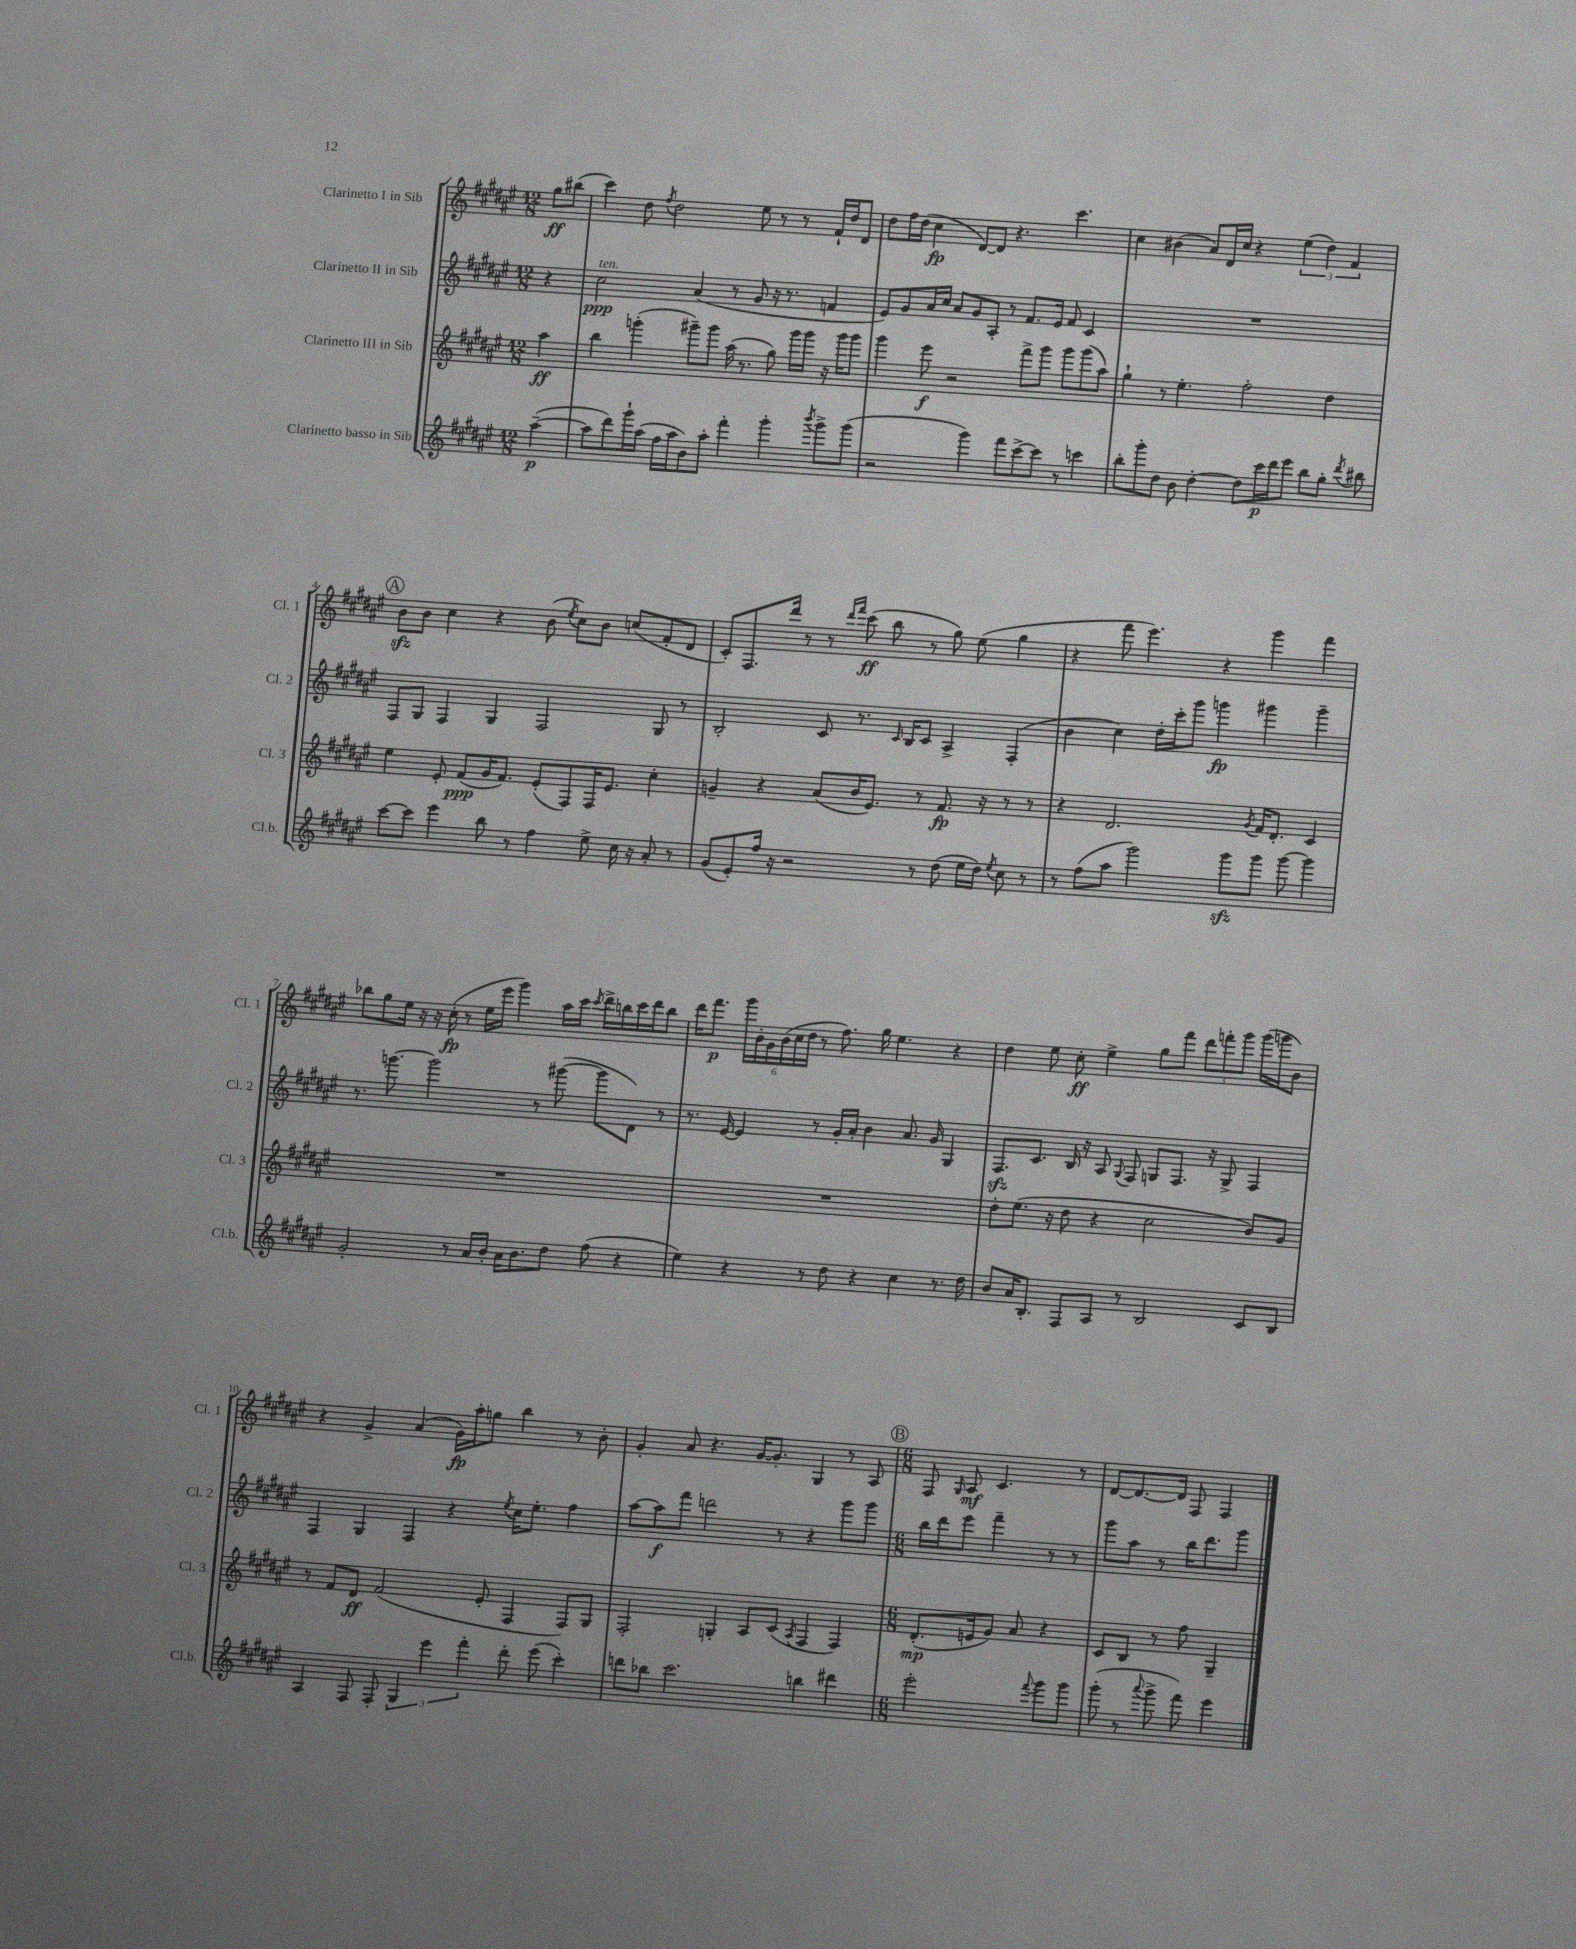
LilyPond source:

<<
\new StaffGroup <<
\new Staff = "s0" \with { instrumentName = "Clarinetto I in Sib" shortInstrumentName = "Cl. 1" } {
    \clef treble \key fis \major \numericTimeSignature \time 12/8 \partial 4
    \autoBeamOff gis''8[\ff bis''8]( |
    cis'''4) dis''8 \acciaccatura { fis''8 } dis''2 eis''8 r8 r8 fis'16[-! dis''16 dis'8] |
    dis''8[ fis''16 dis''16]( cis''4\fp dis'8[~) dis'8] r4. cis'''4. |
    cis''4 bis'4( ais'8[) dis'16 cis''16] r4 \tuplet 3/2 { eis''4( dis''4) fis'4 } |
    \mark \markup { \circle "A" } b'8[\sfz b'8] cis''4 r4 b'8( \acciaccatura { eis''8 } cis''8[) b'8] c''8[( fis'8-. dis'8] |
    cis'8[-.) fis8. dis'''16] r8 r8 \grace { dis'''16[ fis'''16] } cis'''8\ff( b''8 r8 gis''8) eis''8( gis''4 |
    r4 fis'''8 eis'''4.) r4 gis'''4 fis'''4 |
    bes''8[ gis''8 eis''16] r16 r16 cis''16-.\fp( r8 eis''16[ eis'''16] gis'''4) ais''16[ cis'''16] \acciaccatura { cis'''8 } dis'''16[-> b''16 cis'''16 dis'''16 b''8] |
    dis'''16[ fis'''8.]\p \tuplet 6/4 { gis'''16[ b'16-. gis'16 b'16( cis''16 dis''16] } r8 fis''8.) gis''16 eis''4. r4 |
    dis''4 eis''8 cis''8-.\ff eis''4-> gis''8[ fis'''8] \tuplet 3/2 { dis'''8[ f'''8-. gis'''8] } gis'''16[( g'''16 b'8]) |
    r4 gis'4-> ais'4( gis'16[\fp) ais''16-. g''8] b''4 r8 b'8-. |
    gis'4-. ais'8 r4. gis'16[~ gis'8.]-. gis4 r8 ais8 |
    \mark \markup { \circle "B" } \numericTimeSignature \time 6/8 fis8 \grace { gis16 } ais8\mf cis'4. r8 |
    dis'8[~ dis'8.~ dis'16] fis8 fis4 \bar "|." |
}
\new Staff = "s1" \with { instrumentName = "Clarinetto II in Sib" shortInstrumentName = "Cl. 2" } {
    \clef treble \key fis \major \numericTimeSignature \time 12/8 \partial 4
    \autoBeamOff r4 |
    cis''2\ppp^\markup { \italic "ten." } ais'4( r8 gis'8 r16 r8. f'4 |
    eis'8[) gis'8 ais'16 cis''16] ais'8[ gis'8 ais8]-. r8 fis'8.[ eis'16] fis'8 cis'4 |
    R1. |
    \mark \markup { \circle "A" } fis8[ gis8] fis4 gis4 fis2 gis8 r8 |
    b2-. cis'8 r8. \grace { cis'16 } b16[ cis'8] ais4-> fis4-.( |
    b'4 cis''4) dis''16[-. cis'''16-. gis'''8] g'''4\fp gis'''4 gis'''4-- |
    r8. g'''8.~ g'''2 r8 gis'''8~( gis'''8[ dis'8]) r8 |
    r8. eis'16~ eis'4 r8 gis'16[-. ais'16]-. b'4 ais'8. gis'16 gis4 |
    fis8.[\sfz cis'8.] b16 r16 ais8 \appoggiatura { gis8 } fis8 g8[ fis8.] r16 g8-> fis4 |
    fis4 gis4 fis4 r4 \acciaccatura { eis''8 } cis''16[ eis''8.]-. fis''4 |
    ais''8[~ ais''8\f fis'''8] d'''2 r8 r4 gis'''8[ gis'''8] |
    \mark \markup { \circle "B" } \numericTimeSignature \time 6/8 b''16[ dis'''16 eis'''8] fis'''4-- r8 r8 |
    gis'''8[ ais''8] r8 b''16[ dis'''8. gis'''8] \bar "|." |
}
\new Staff = "s2" \with { instrumentName = "Clarinetto III in Sib" shortInstrumentName = "Cl. 3" } {
    \clef treble \key fis \major \numericTimeSignature \time 12/8 \partial 4
    \autoBeamOff ais''4\ff |
    b''4 g'''4-.( gis'''8[--) gis'''8] ais''16( r8. gis''8) gis'''16[ gis'''16] r16 gis'''16[ gis'''8] |
    gis'''4 eis'''8\f r2 fis'''8[-> gis'''8] gis'''8[ gis'''8( ais''8]) |
    gis''4-! r8 eis''4.-. fis''2-. dis''4 |
    \mark \markup { \circle "A" } eis''4 eis'8-. fis'8[\ppp( gis'16 fis'8.]) eis'8[-.( fis8) fis16 eis'8.] cis''4-. |
    g'4-- r4 ais'8[( b'16 eis'8.]) r8 fis'8.\fp r16 r8 r8 |
    r4 dis'2. \acciaccatura { gis'8 } fis'16[ dis'8.]-. cis'4 |
    R1. |
    R1. |
    dis''8[-. eis''8.]( r16 dis''8 r4 cis''2 b'8[) gis'8] |
    r8 fis'8[ dis'8]\ff fis'2( eis'8-. fis4 fis8[) gis8] |
    fis2-. g4-. ais8[ cis'8]( \acciaccatura { ais8 } fis4 fis4) |
    \mark \markup { \circle "B" } \numericTimeSignature \time 6/8 dis'8.[-.\mp( e'16 gis'8]) ais'8 r4 |
    cis'8[ b8] r8 fis''8 gis4-- \bar "|." |
}
\new Staff = "s3" \with { instrumentName = "Clarinetto basso in Sib" shortInstrumentName = "Cl.b." } {
    \clef treble \key fis \major \numericTimeSignature \time 12/8 \partial 4
    \autoBeamOff ais''4~--\p( |
    ais''8[ dis'''8) gis'''16-! ais''16]( fis''16[ ais''16 b'8) ais''8]-. fis'''4-. gis'''4-. \acciaccatura { b'''8 } gis'''8[-> gis'''8]( |
    r2 gis'''4) fis'''8[ cis'''8~-> cis'''8] r8 c'''4 |
    b''8[-. gis'''8-. dis''8] b'8 dis''4~-. dis''8[ cis'''16\p dis'''16 eis'''8] b''8[ gis''8]-. \acciaccatura { dis'''8 } bis''8 |
    \mark \markup { \circle "A" } cis'''8[~ cis'''8] eis'''4 b''8 r8 fis''4 eis''8-> cis''16 r16 ais'8-. r8 |
    gis'8[( eis'8-.) fis''16] r16 r2 r8 dis''8( eis''16[ dis''16]) \acciaccatura { eis''8 } cis''8 r8 |
    r8 fis''8[( ais''8] gis'''2) gis'''8[\sfz gis'''8] gis'''8~ gis'''4 |
    gis'2-. r8 ais'16[ b'16]-. ais'16[ b'8. dis''8] fis''8( r4 |
    eis''4) r4 r8 dis''8 r4 cis''4 r8. dis''16 |
    b'8[ ais'16 b8.]-. fis8[ ais8] r8 b2 cis'8[ b8] |
    ais4 fis8 fis8-. \tuplet 3/2 { gis4 eis'''4 fis'''4-. } dis'''8-. eis'''8( cis'''4-.) |
    d'''8[ bes''8] cis'''2. b''4 dis'''4 |
    \mark \markup { \circle "B" } \numericTimeSignature \time 6/8 eis'''2-. \appoggiatura { fis'''8 } gis'''8[ gis'''8] |
    gis'''8-.( r8 \appoggiatura { ais'''8 } gis'''8-> fis'''8) eis'''4 \bar "|." |
}
>>
>>
